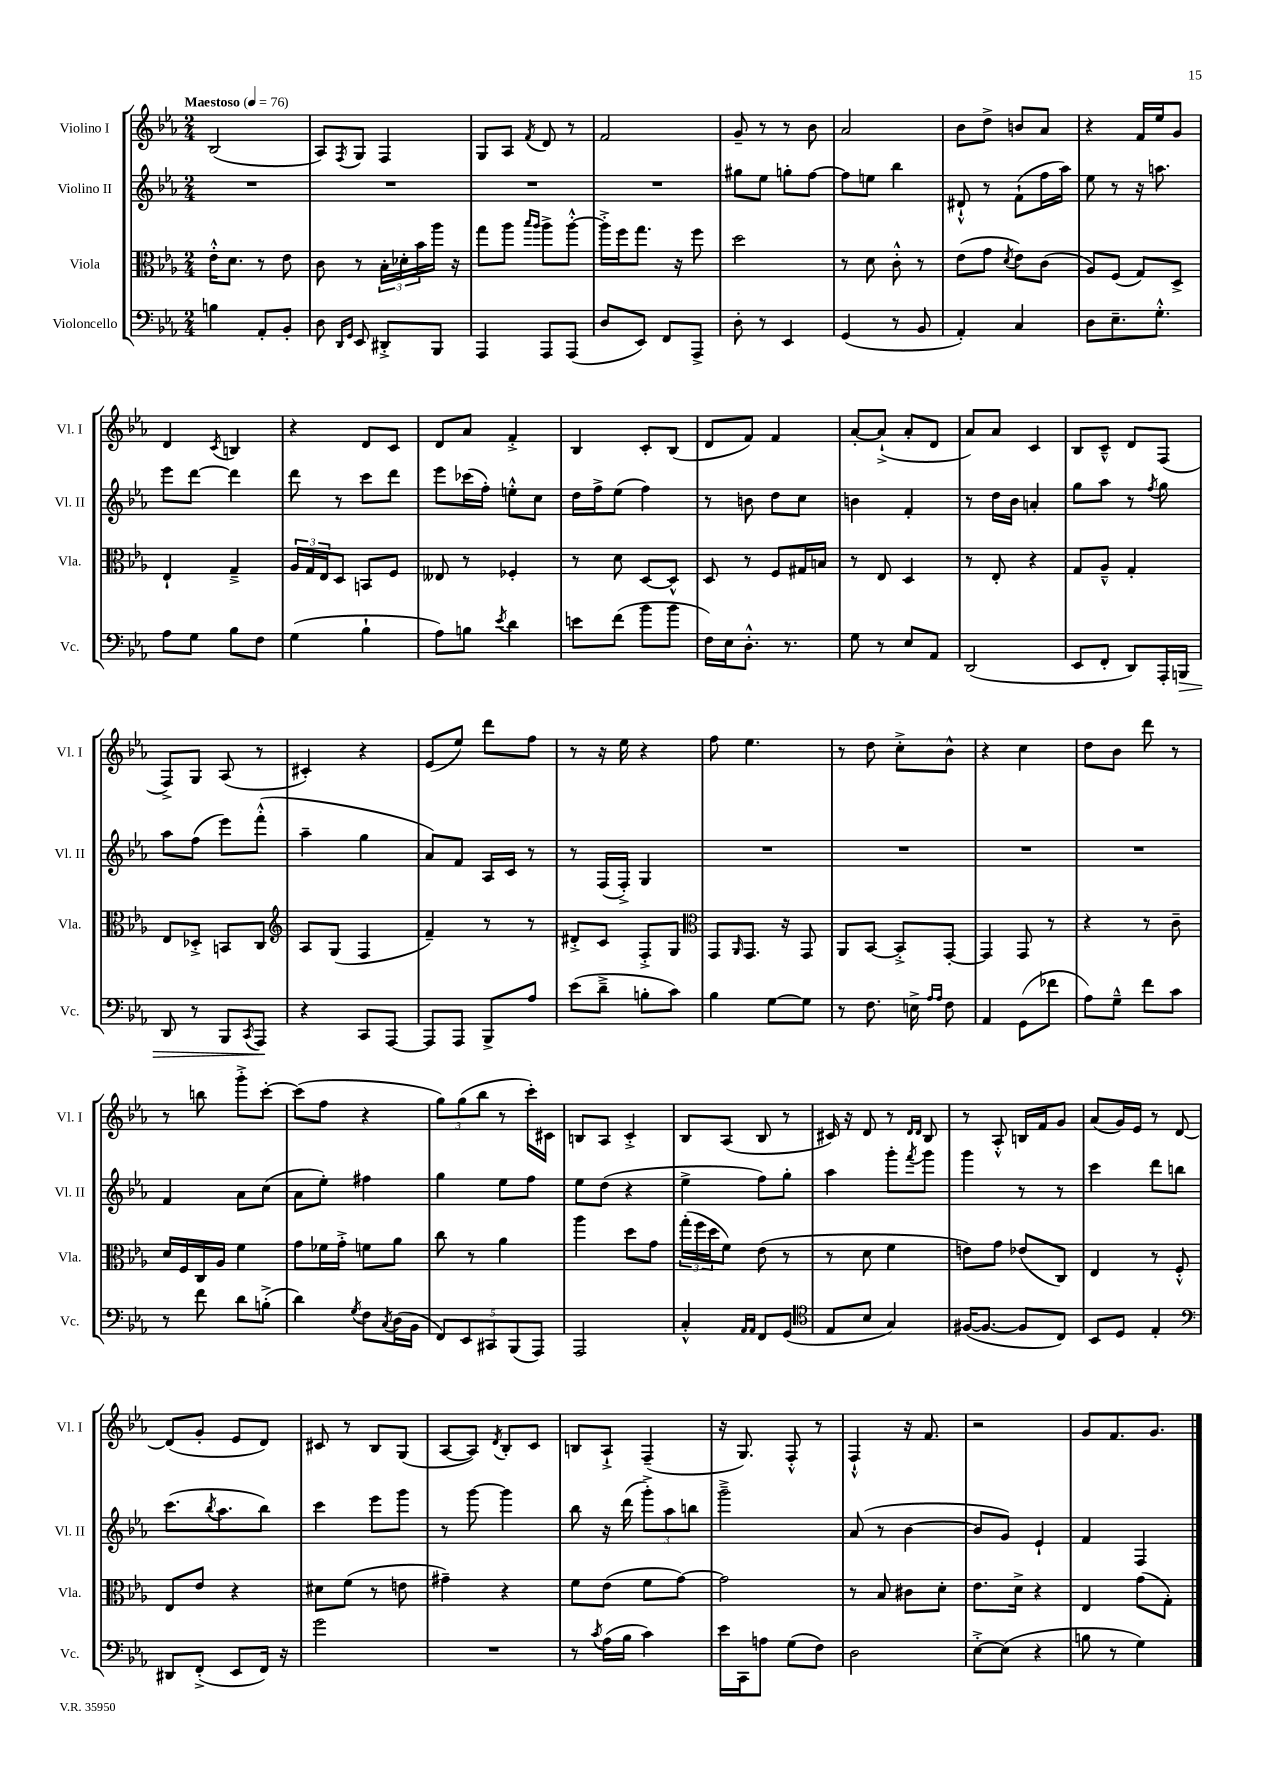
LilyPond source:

<<
\new StaffGroup <<
\new Staff = "s0" \with { instrumentName = "Violino I" shortInstrumentName = "Vl. I" } {
    \clef treble \key ees \major \numericTimeSignature \time 2/4 \tempo "Maestoso" 4 = 76
    bes2( |
    aes8) \acciaccatura { f8 } g8 f4 |
    g8 aes8 \acciaccatura { f'8 } d'8 r8 |
    f'2 |
    g'8-- r8 r8 bes'8 |
    aes'2 |
    bes'8 d''8-> b'8 aes'8 |
    r4 f'16 ees''16 g'8 |
    d'4 \acciaccatura { c'8 } b4 |
    r4 d'8 c'8 |
    d'8 aes'8 f'4-.-> |
    bes4 c'8-. bes8( |
    d'8 f'8) f'4 |
    aes'8~-. aes'8-!->( aes'8-. d'8 |
    aes'8) aes'8 c'4 |
    bes8 c'8---^ d'8 f8( |
    f8->) g8 aes8( r8 |
    cis'4-.) r4 |
    ees'8( ees''8) d'''8 f''8 |
    r8 r16 ees''16 r4 |
    f''8 ees''4. |
    r8 d''8 c''8-.-> bes'8-^ |
    r4 c''4 |
    d''8 bes'8 d'''8 r8 |
    r8 b''8 g'''8-.-> c'''8~-. |
    c'''8( f''8 r4 |
    \tuplet 3/2 { g''8) g''8( bes''8 } r8 c'''16-.) cis'16 |
    b8 aes8 c'4-.-> |
    bes8 aes8( bes8 r8 |
    cis'16) r16 d'8 r8 \grace { d'16 d'16 } bes8 |
    r8 aes8-.-^ b16 f'16 g'8 |
    aes'8( g'16) ees'16 r8 d'8~ |
    d'8( g'8-. ees'8 d'8) |
    cis'8 r8 bes8 g8( |
    aes8~ aes8) \acciaccatura { d'8 } bes8-. c'8 |
    b8 aes8-!-> f4--( |
    r16 g8.) f8-.-^ r8 |
    f4-!-^ r16 f'8. |
    r2 |
    g'8 f'8. g'8. \bar "|." |
}
\new Staff = "s1" \with { instrumentName = "Violino II" shortInstrumentName = "Vl. II" } {
    \clef treble \key ees \major \numericTimeSignature \time 2/4
    R2 |
    R2 |
    R2 |
    R2 |
    gis''8 ees''8 g''8-. f''8~ |
    f''8 e''8 bes''4 |
    dis'8-!-^ r8 f'8-!( f''16 aes''16) |
    ees''8 r8 r16 a''8. |
    ees'''8 d'''8~ d'''4 |
    d'''8 r8 c'''8 d'''8 |
    ees'''8 ces'''16( f''16-.) e''8-.-^ c''8 |
    d''16 f''16-> ees''8( f''4) |
    r8 b'8 d''8 c''8 |
    b'4 f'4-. |
    r8 d''16 bes'16 a'4-. |
    g''8 aes''8 r8 \acciaccatura { f''8 } g''8 |
    aes''8 f''8( ees'''8) f'''8-.-^( |
    aes''4-- g''4 |
    aes'8) f'8 aes16 c'16 r8 |
    r8 f16( f16-.->) g4 |
    R2 |
    R2 |
    R2 |
    R2 |
    f'4 aes'8 c''8( |
    aes'8 ees''8-.) fis''4 |
    g''4 ees''8 f''8 |
    ees''8 d''8( r4 |
    ees''4-> f''8) g''8-. |
    aes''4 g'''8-. \acciaccatura { f'''8 } g'''8 |
    g'''4 r8 r8 |
    c'''4 d'''8 b''8 |
    c'''8.( \acciaccatura { bes''8 } aes''8. bes''8) |
    c'''4 ees'''8 g'''8 |
    r8 g'''8~ g'''4 |
    bes''8 r16 d'''16( \tuplet 3/2 { g'''8-.->) aes''8 b''8 } |
    g'''2---> |
    aes'8( r8 bes'4~ |
    bes'8 g'8) ees'4-! |
    f'4 f4 \bar "|." |
}
\new Staff = "s2" \with { instrumentName = "Viola" shortInstrumentName = "Vla." } {
    \clef alto \key ees \major \numericTimeSignature \time 2/4
    ees'16-.-^ d'8. r8 ees'8 |
    c'8 r8 \tuplet 3/2 { bes16-. des'16-. bes'16 } aes''16 r16 |
    g''8 aes''8 \grace { bes''16 aes''16 } aes''8-> aes''8~-.-^ |
    aes''16-.-> f''16 g''8. r16 f''8 |
    d''2 |
    r8 d'8 c'8-.-^ r8 |
    ees'8( g'8 \acciaccatura { d'8 } ees'8) c'8( |
    aes8) f8( g8) d8-> |
    ees4-! g4---> |
    \tuplet 3/2 { aes16 g16 ees16 } d8 b,8 f8 |
    eeses8 r8 fes4-. |
    r8 d'8 d8~ d8-^ |
    d8 r8 f8 gis16 b16 |
    r8 ees8 d4 |
    r8 ees8-. r4 |
    g8 aes8---^ g4-. |
    ees8 des8-.-> b,8 c8 |
    \clef treble aes8 g8( f4 |
    f'4--) r8 r8 |
    dis'8-.-> c'8 f8-.-> g8 |
    \clef alto g,8 \grace { aes,16 } g,8. r16 g,8 |
    aes,8 bes,8~ bes,8-.-> g,8~-. |
    g,4 g,8 r8 |
    r4 r8 c'8-- |
    d'16 f16 c16 aes16 f'4 |
    g'8 fes'16 g'16-.-> f'8 aes'8 |
    c''8 r8 aes'4 |
    aes''4 d''8 g'8 |
    \tuplet 3/2 { g''16-.( f''16 d''16 } f'8) ees'8( r8 |
    r8 d'8 f'4 |
    e'8) g'8 ees'8( c8) |
    ees4 r8 f8-.-^ |
    ees8 ees'8 r4 |
    dis'8 f'8( r8 e'8 |
    gis'4--) r4 |
    f'8 ees'8( f'8 g'8~) |
    g'2 |
    r8 bes8 cis'8 d'8-. |
    ees'8. d'16-> r4 |
    ees4 g'8( g8-.) \bar "|." |
}
\new Staff = "s3" \with { instrumentName = "Violoncello" shortInstrumentName = "Vc." } {
    \clef bass \key ees \major \numericTimeSignature \time 2/4
    b4 aes,8-. bes,8-. |
    d8 \grace { d,16 g,16 } ees,8 dis,8-.-> bes,,8 |
    aes,,4 aes,,8 aes,,8( |
    d8 ees,8) f,8 aes,,8-> |
    d8-. r8 ees,4 |
    g,4( r8 bes,8 |
    aes,4-.) c4 |
    d8 ees8.-- g8.-.-^ |
    aes8 g8 bes8 f8 |
    g4( bes4-! |
    aes8) b8 \acciaccatura { ees'8 } d'4 |
    e'8 f'8( bes'8 bes'8 |
    f16) ees16 d8.-.-^ r8. |
    g8 r8 ees8 aes,8 |
    d,2( |
    ees,8 f,8-. d,8) aes,,16-. b,,16\> |
    d,8 r8 bes,,8 \acciaccatura { c,8 } aes,,8\! |
    r4 c,8 aes,,8~ |
    aes,,8 aes,,8 bes,,8-> aes8 |
    ees'8( d'8---> b8-. c'8) |
    bes4 g8~ g8 |
    r8 f8. e16-> \grace { aes16 aes16 } f8 |
    aes,4 g,8( fes'8 |
    aes8) g8---^ f'8 c'8 |
    r8 f'8 d'8 b8-.->( |
    d'4) \acciaccatura { g8 } f8 \acciaccatura { c8 } d16( bes,16 |
    \tuplet 5/4 { f,8) ees,8 cis,8 bes,,8( aes,,8) } |
    aes,,2 |
    c4-.-^ \grace { aes,16 aes,16 } f,8 g,8( |
    \clef tenor ees8 bes8 g4) |
    fis16~( fis8.~ fis8 c8) |
    bes,8 d8 ees4-. |
    \clef bass dis,8 f,8-.->( ees,8 f,16) r16 |
    g'2 |
    R2 |
    r8 \acciaccatura { c'8 } aes16( bes16 c'4) |
    ees'16 c,16 a8 g8( f8) |
    d2 |
    ees8~-.-> ees8( r4 |
    b8 r8 g4) \bar "|." |
}
>>
>>
\layout { \context { \Score \remove "Bar_number_engraver" } }
